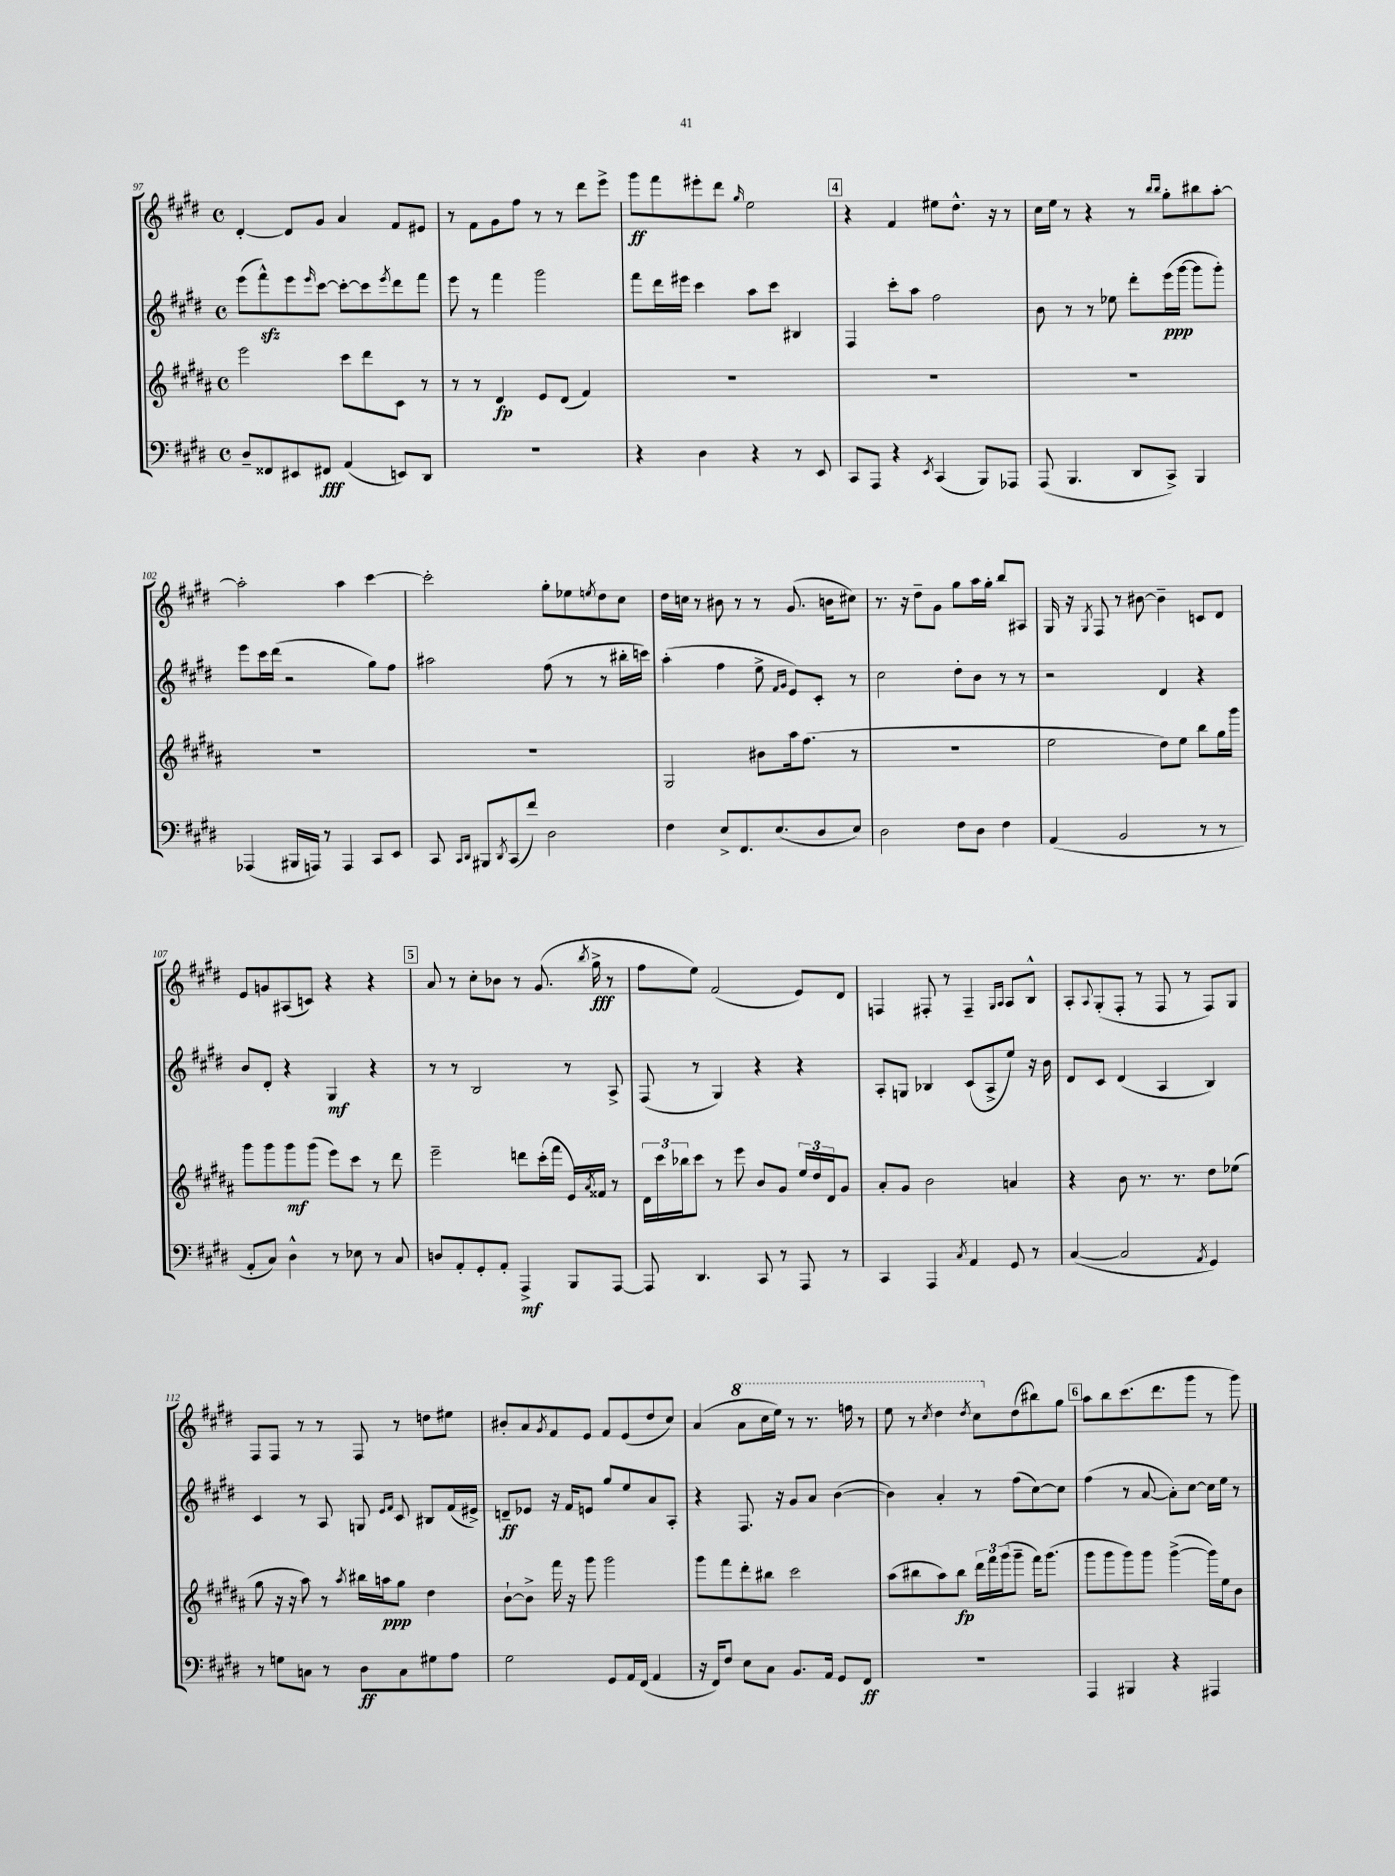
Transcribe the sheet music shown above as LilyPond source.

<<
\new StaffGroup <<
\new Staff = "s0" {
    \clef treble \key e \major \defaultTimeSignature \time 4/4
    dis'4~-. dis'8 gis'8 a'4 fis'8 eis'8 |
    r8 fis'8 gis'8 fis''8 r8 r8 dis'''8 e'''8-> |
    gis'''8\ff fis'''8 eis'''8-. dis'''8 \grace { gis''16 } e''2 |
    \mark \markup { \box "4" } r4 fis'4 eis''8 dis''8.-^ r16 r8 |
    cis''16 e''16 r8 r4 r8 \grace { b''16 b''16 } gis''8-. bis''8 a''8~-. |
    a''2-. a''4 cis'''4~ |
    cis'''2-. gis''8-. ees''8 \acciaccatura { e''8 } dis''8 cis''8 |
    dis''16 c''16 r8 bis'8 r8 r8 gis'8.( b'16 cis''8) |
    r8. r16 dis''8-- gis'8 gis''8 a''16 gis''16-. b''8 ais8 |
    gis16 r16 \acciaccatura { gis8 } fis8 r8 bis'8~ bis'4-- c'8 dis'8 |
    e'8 g'8 ais8( c'8) r4 r4 |
    \mark \markup { \box "5" } a'8 r8 cis''8-. bes'8 r8 gis'8.( \acciaccatura { b''8 } gis''16->\fff r8 |
    fis''8 e''8) fis'2( e'8) dis'8 |
    f4 fis8-. r8 fis4-- \grace { gis16 a16 } a8 b8-^ |
    a8-. \appoggiatura { a8 } gis8-.( fis8-. r8 fis8 r8 fis8) gis8 |
    fis8 fis8 r8 r8 fis8 r8 d''8 eis''8 |
    bis'8-. a'8 \acciaccatura { gis'8 } fis'8 e'8 fis'8 e'8( dis''8 cis''8) |
    a'4( \ottava #1 a''8 cis'''16 e'''16) r8 r8. f'''16 r8 |
    e'''8 r8 \acciaccatura { cis'''8 } dis'''4 \acciaccatura { dis'''8 } cis'''8 \ottava #0 dis''8( bis''8) gis''8 |
    \mark \markup { \box "6" } a''8 b''8 cis'''8.( dis'''8. gis'''8 r8 gis'''8) \bar "|." |
}
\new Staff = "s1" {
    \clef treble \key e \major \defaultTimeSignature \time 4/4
    e'''8( fis'''8-^\sfz) e'''8 \grace { e'''16 } cis'''8~ cis'''8~-. cis'''8 \acciaccatura { e'''8 } dis'''8 fis'''8 |
    e'''8 r8 fis'''4 gis'''2 |
    fis'''8 dis'''16 eis'''16 cis'''4 a''8 cis'''8 bis4 |
    \mark \markup { \box "4" } fis4 cis'''8-. a''8 fis''2 |
    b'8 r8 r8 ees''8 dis'''8-. e'''16\ppp( gis'''16~ gis'''8 gis'''8-.) |
    e'''8 cis'''16 dis'''16( r2 gis''8) fis''8 |
    ais''2 fis''8( r8 r8 bis''16-. c'''16) |
    a''4-.( fis''4 e''8-> \grace { fis'16 gis'16 } e'8) cis'8-. r8 |
    cis''2 dis''8-. b'8 r8 r8 |
    r2 dis'4 r4 |
    b'8 dis'8-. r4 gis4\mf r4 |
    \mark \markup { \box "5" } r8 r8 b2 r8 a8-> |
    fis8( r8 gis4) r4 r4 |
    a8-. g8 bes4 cis'8( a8-> e''8) r16 b'16 |
    dis'8 cis'8 dis'4( a4 b4) |
    cis'4 r8 a8 g8 \grace { e'16 fis'16 } cis'8 bis8 fis'16( eis'16->) |
    d'8--\ff ees'8 r16 fis'16 e'8 gis''8 e''8 a'8 a8-. |
    r4 fis8. r16 gis'8 a'8 b'4~( |
    b'4) a'4-. r8 fis''8( cis''8~) cis''8 |
    \mark \markup { \box "6" } fis''4( r8 a'8~ a'8-.) cis''8~ cis''16 e''16 r8 \bar "|." |
}
\new Staff = "s2" {
    \clef treble \key b \major \defaultTimeSignature \time 4/4
    e'''2 cis'''8 dis'''8 cis'8 r8 |
    r8 r8 dis'4\fp e'8 dis'8( fis'4) |
    R1 |
    \mark \markup { \box "4" } R1 |
    R1 |
    R1 |
    R1 |
    gis2 bis'8 ais''16 fis''8.( r8 |
    R1 |
    e''2 dis''8) e''8 b''8 gis''16 gis'''16 |
    gis'''8 gis'''8 gis'''8\mf gis'''8( e'''8) cis'''8 r8 dis'''8 |
    \mark \markup { \box "5" } e'''2-- d'''8 cis'''16-.( fis'''16 e'16) \acciaccatura { ais'8 } fisis'16 r8 |
    \tuplet 3/2 { dis'16 cis'''16 bes''16 } cis'''8 r8 e'''8 b'8 gis'8 \tuplet 3/2 { e''16 dis''16 dis'16 } gis'8 |
    ais'8-. gis'8 b'2 a'4 |
    r4 b'8 r8. r8. dis''8 ees''8( |
    gis''8 r16 r16 ais''8) r8 \acciaccatura { ais''8 } bis''16 a''16\ppp gis''8 dis''4 |
    b'8~-! b'8-> fis'''16 r16 gis'''8 gis'''2 |
    gis'''8 fis'''8 dis'''8-. bis''8 cis'''2 |
    ais''8( bis''8 ais''8) bis''8\fp \tuplet 3/2 { dis'''16 fis'''16 gis'''16( } gis'''8-- fis'''16) gis'''8.( |
    \mark \markup { \box "6" } gis'''8 gis'''8 gis'''8) gis'''8 gis'''4~->( gis'''16) e''16 b'8 \bar "|." |
}
\new Staff = "s3" {
    \clef bass \key e \major \defaultTimeSignature \time 4/4
    dis8-- fisis,8 eis,8 fis,8\fff a,4( e,8) dis,8 |
    R1 |
    r4 dis4 r4 r8 e,8 |
    \mark \markup { \box "4" } cis,8 a,,8 r4 \acciaccatura { e,8 } cis,4( b,,8) aes,,8 |
    a,,8( b,,4. dis,8 cis,8->) b,,4 |
    aes,,4( bis,,16 a,,16) r8 a,,4 cis,8 e,8 |
    cis,8 \grace { cis,16 dis,16 } bis,,8 \acciaccatura { dis,8 } cis,8( fis'8) dis2 |
    fis4 e8-> fis,8. e8.( dis8 e8) |
    dis2 fis8 dis8 fis4 |
    a,4( b,2 r8 r8 |
    a,8-. cis8) dis4-^ r8 ees8 r8 cis8 |
    \mark \markup { \box "5" } d8 a,8-. gis,8-. a,8-. a,,4->\mf b,,8 a,,8~ |
    a,,8 dis,4. cis,8 r8 a,,8 r8 |
    cis,4 a,,4 \acciaccatura { cis8 } a,4 gis,8 r8 |
    cis4~( cis2 \acciaccatura { a,8 } gis,4) |
    r8 g8 c8 r8 dis8\ff c8 gis8 a8 |
    gis2 gis,8 a,16 fis,16( a,4 |
    r16 fis,16) fis8 e8 cis8 b,8. a,16 gis,8 fis,8\ff |
    R1 |
    \mark \markup { \box "6" } a,,4 bis,,4 r4 ais,,4 \bar "|." |
}
>>
>>
\layout { \context { \Score currentBarNumber = #97 } }
